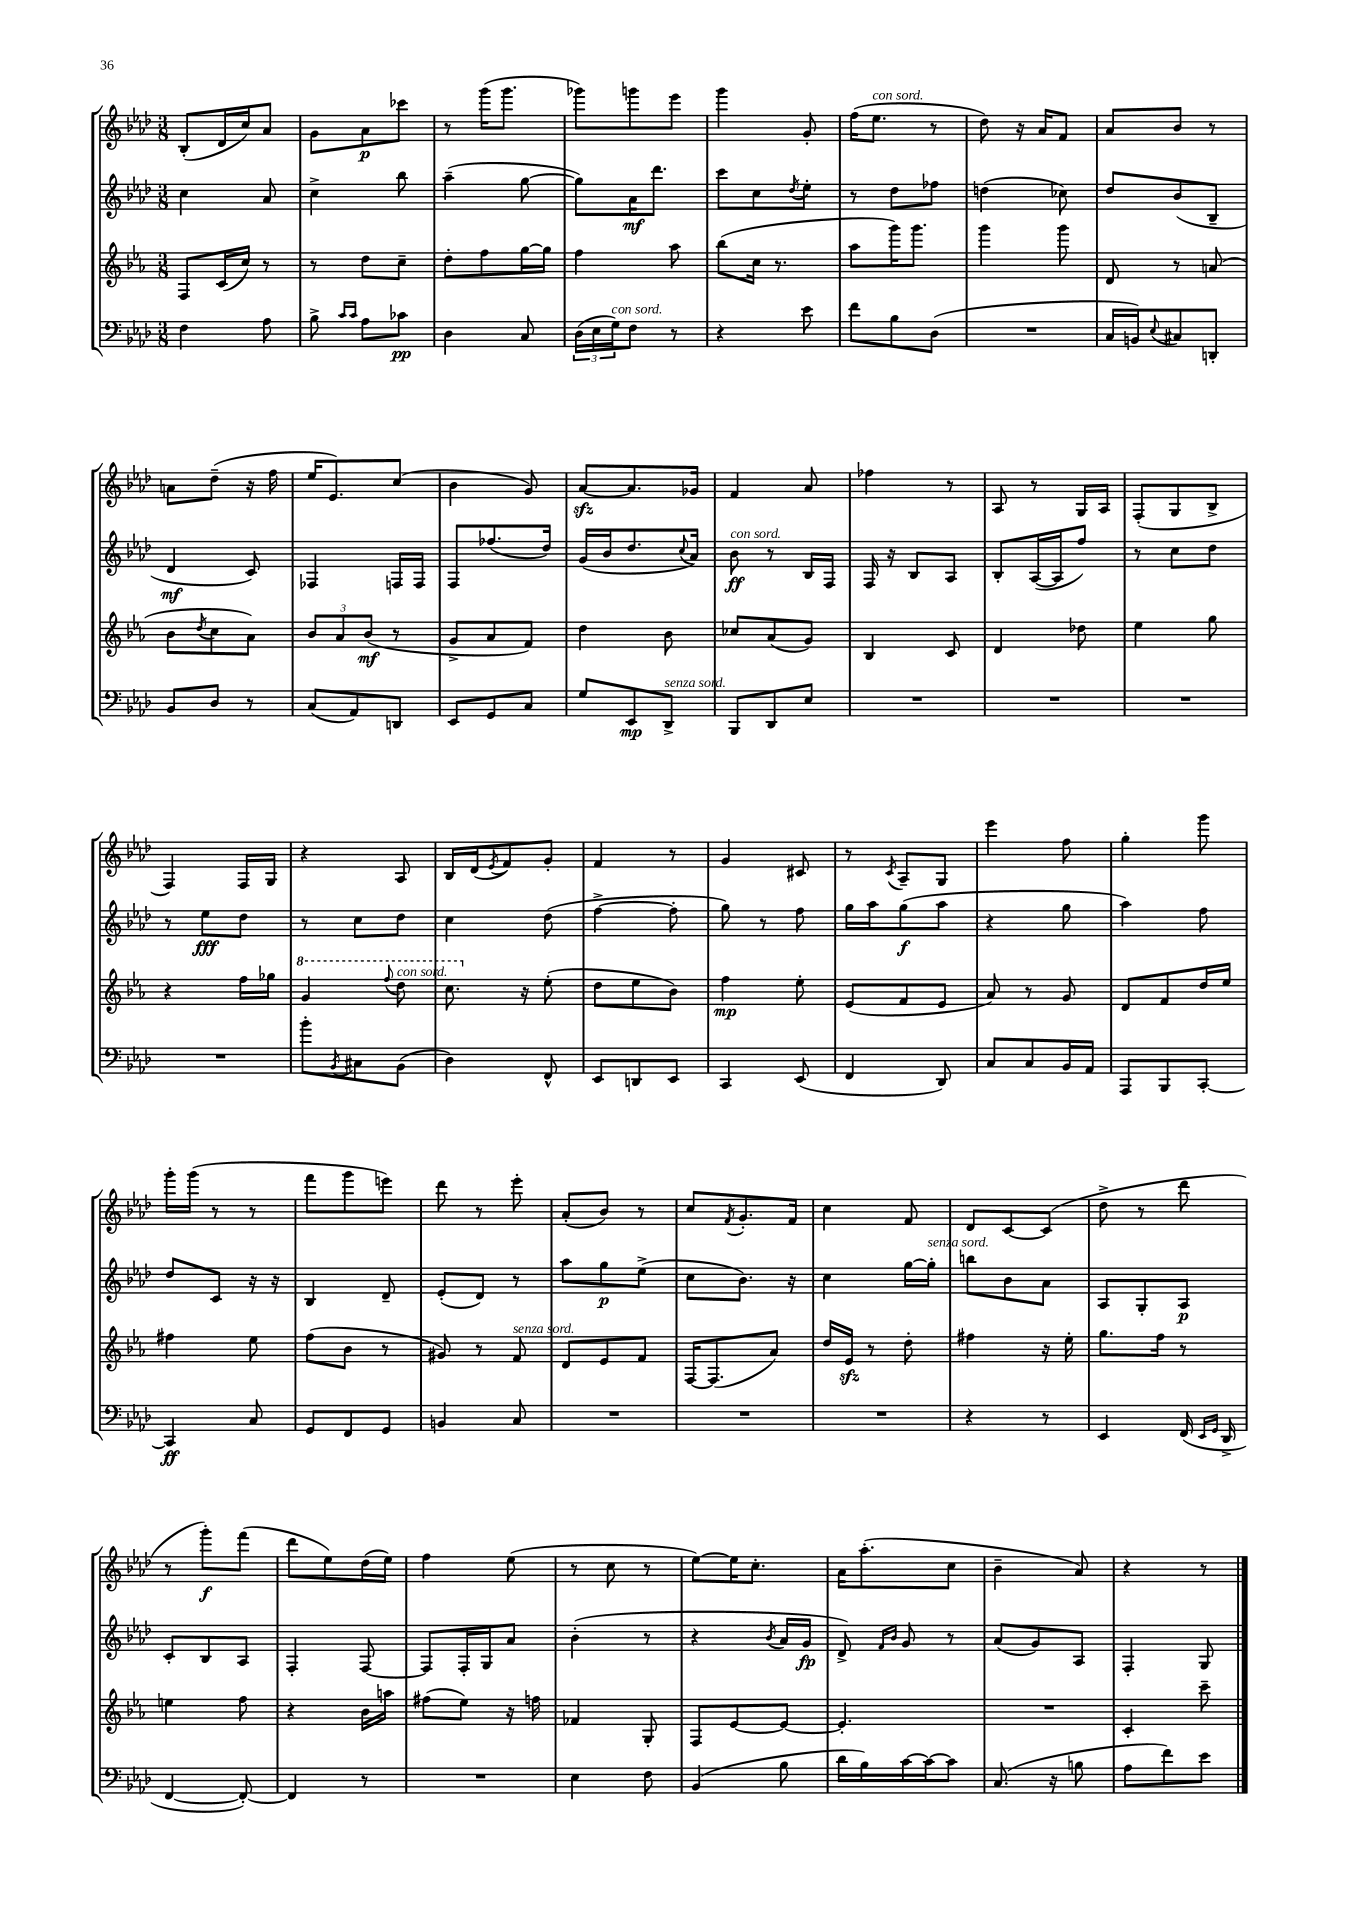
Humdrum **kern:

**kern	**dynam	**kern	**dynam	**kern	**dynam	**kern	**dynam
*part4	*part4	*part3	*part3	*part2	*part2	*part1	*part1
*staff4	*staff4	*staff3	*staff3	*staff2	*staff2	*staff1	*staff1
*clefF4	*	*clefG2	*	*clefG2	*	*clefG2	*
*k[b-e-a-d-]	*	*k[b-e-a-]	*	*k[b-e-a-d-]	*	*k[b-e-a-d-]	*
*M3/8	*	*M3/8	*	*M3/8	*	*M3/8	*
=107	=107	=107	=107	=107	=107	=107	=107
4F\	.	8F/L	.	4cc\	.	(8B-'/L	.
.	.	(16c/L	.	.	.	16d-/L	.
.	.	16cc/JJ)	.	.	.	16cc/J)	.
8A-\	.	8r	.	8a-/	.	8a-/J	.
=108	=108	=108	=108	=108	=108	=108	=108
8B-^\	.	8r	.	4cc^\	.	8g\L	.
16qqc/LL	.	.	.	.	.	.	.
16qqc/JJ	.	.	.	.	.	.	.
8A-\L	.	8dd\L	.	.	.	8a-\	p
8c-X\J	pp	8cc~\J	.	8bb-\	.	8ccc-X\J	.
=109	=109	=109	=109	=109	=109	=109	=109
4D-\	.	8dd'\L	.	(4aa-~\	.	8r	.
.	.	8ff\	.	.	.	(16ggg\KL	.
.	.	.	.	.	.	8.ggg\J	.
8C/	.	[16gg\L	.	[8gg\	.	.	.
.	.	16gg\JJ]	.	.	.	.	.
=110	=110	=110	=110	=110	=110	=110	=110
(24D-\LL	.	4ff\	.	8gg\L])	.	8ggg-X\L)	.
24E-\	.	.	.	.	.	.	.
!LO:TX:a:i:t=con sord.	!	!	!	!	!	!	!
24G\J)	.	.	.	.	.	.	.
8F\J	.	.	.	16a-\K	mf	8gggn\	.
.	.	.	.	8.ddd-\J	.	.	.
8r	.	8aa-\	.	.	.	8eee-\J	.
=111	=111	=111	=111	=111	=111	=111	=111
4r	.	(8bb-\L	.	8ccc\L	.	4ggg\	.
.	.	16cc\Jk	.	8cc\	.	.	.
.	.	8.r	.	.	.	.	.
.	.	.	.	8qdd-/	.	.	.
8e-\	.	.	.	8ee-'\J	.	8g'/	.
=112	=112	=112	=112	=112	=112	=112	=112
8f\L	.	8aa-\L	.	8r	.	(16ff\KL	.
!	!	!	!	!	!	!LO:TX:a:i:t=con sord.	!
.	.	.	.	.	.	8.ee-\J	.
8B-\	.	16ggg\K)	.	8dd-\L	.	.	.
.	.	8.ggg\J	.	.	.	.	.
(8D-\J	.	.	.	8ff-X\J	.	8r	.
=113	=113	=113	=113	=113	=113	=113	=113
4.r	.	4ggg\	.	(4ddn\	.	8dd-\)	.
.	.	.	.	.	.	16r	.
.	.	.	.	.	.	16a-/KL	.
.	.	8ggg\	.	8cc-X\)	.	8f/J	.
=114	=114	=114	=114	=114	=114	=114	=114
16C/LL	.	8d/	.	8dd-/L	.	8a-/L	.
16BBn/J)	.	.	.	.	.	.	.
8qqE-/	.	.	.	.	.	.	.
8C#X/	.	8r	.	(8b-/	.	8b-/J	.
8DDn'/J	.	(8an/	.	8B-~/J	.	8r	.
!!LO:LB:g=z
=115	=115	=115	=115	=115	=115	=115	=115
8BB-/L	.	8b-\L	.	4d-/	mf	8an\L	.
.	.	8qdd/	.	.	.	.	.
8D-/J	.	8cc\	.	.	.	(8dd-~\J	.
8r	.	8a-\J)	.	8c/)	.	16r	.
.	.	.	.	.	.	16ff\	.
=116	=116	=116	=116	=116	=116	=116	=116
(8C/L	.	12b-/L	.	4F-X/	.	16ee-/KL	.
.	.	.	.	.	.	8.e-/)	.
.	.	12a-/	.	.	.	.	.
8AA-/)	.	.	.	.	.	.	.
.	.	(12b-/J	mf	.	.	.	.
8DDn/J	.	8r	.	16Fn/LL	.	(8cc/J	.
.	.	.	.	16F/JJ	.	.	.
=117	=117	=117	=117	=117	=117	=117	=117
8EE-/L	.	8g^/L	.	8F/L	.	4b-\	.
8GG/	.	8a-/	.	(8.ff-X/	.	.	.
8C/J	.	8f/J)	.	.	.	8g/)	.
.	.	.	.	16dd-/Jk)	.	.	.
=118	=118	=118	=118	=118	=118	=118	=118
8G/L	.	4dd\	.	(16g/LL	.	[8a-zz/L	.
.	.	.	.	16b-/J	.	.	.
8EE-/	mp	.	.	8.dd-/	.	8.a-/]	.
!LO:TX:a:i:t=senza sord.	!	!	!	!	!	!	!
8DD-^/J	.	8b-\	.	.	.	.	.
.	.	.	.	8qqcc/	.	.	.
.	.	.	.	16a-/Jk)	.	16g-X/Jk	.
=119	=119	=119	=119	=119	=119	=119	=119
!	!	!	!	!LO:TX:a:i:t=con sord.	!	!	!
8BBB-/L	.	8cc-X/L	.	8b-\	ff	4f/	.
8DD-/	.	(8a-/	.	8r	.	.	.
8E-/J	.	8g/J)	.	16B-/LL	.	8a-/	.
.	.	.	.	16F/JJ	.	.	.
=120	=120	=120	=120	=120	=120	=120	=120
4.r	.	4B-/	.	16F/	.	4ff-X\	.
.	.	.	.	16r	.	.	.
.	.	.	.	8B-/L	.	.	.
.	.	8c/	.	8A-/J	.	8r	.
=121	=121	=121	=121	=121	=121	=121	=121
4.r	.	4d/	.	8B-'/L	.	8A-/	.
.	.	.	.	([16A-/L	.	8r	.
.	.	.	.	16A-/J]	.	.	.
.	.	8dd-X\	.	8ff/J)	.	16G/LL	.
.	.	.	.	.	.	16A-/JJ	.
=122	=122	=122	=122	=122	=122	=122	=122
4.r	.	4ee-\	.	8r	.	(8F'/L	.
.	.	.	.	8cc\L	.	8G/	.
.	.	8gg\	.	8dd-\J	.	8B-^/J	.
!!LO:LB:g=z
=123	=123	=123	=123	=123	=123	=123	=123
4.r	.	4r	.	8r	.	4F/)	.
.	.	.	.	8ee-\L	fff	.	.
.	.	16ff\LL	.	8dd-\J	.	16F/LL	.
.	.	16gg-X\JJ	.	.	.	16G/JJ	.
=124	=124	=124	=124	=124	=124	=124	=124
*	*	*8va	*	*	*	*	*
8b-'\L	.	4gg/	.	8r	.	4r	.
8qBB-/	.	.	.	.	.	.	.
8C#X\	.	.	.	8cc\L	.	.	.
.	.	8qqfff/	.	.	.	.	.
!	!	!LO:TX:a:i:t=con sord.	!	!	!	!	!
(8BB-\J	.	8ddd\	.	8dd-\J	.	8A-/	.
=125	=125	=125	=125	=125	=125	=125	=125
4D-\)	.	8.ccc\	.	4cc\	.	16B-/LL	.
.	.	.	.	.	.	(16d-/J	.
.	.	.	.	.	.	8qe-/	.
.	.	.	.	.	.	8f/)	.
*	*	*X8va	*	*	*	*	*
.	.	16r	.	.	.	.	.
8FF^^/	.	(8ee-'\	.	(8dd-\	.	8g'/J	.
=126	=126	=126	=126	=126	=126	=126	=126
8EE-/L	.	8dd\L	.	[4ff^\	.	4f/	.
8DDn/	.	8ee-\	.	.	.	.	.
8EE-/J	.	8b-\J)	.	8ff'\]	.	8r	.
=127	=127	=127	=127	=127	=127	=127	=127
4CC/	.	4ff\	mp	8gg\)	.	4g/	.
.	.	.	.	8r	.	.	.
(8EE-/	.	8ee-'\	.	8ff\	.	8c#X/	.
=128	=128	=128	=128	=128	=128	=128	=128
4FF/	.	(8e-/L	.	16gg\LL	.	8r	.
.	.	.	.	16aa-\J	.	.	.
.	.	.	.	.	.	8qc/	.
.	.	8f/	.	(8gg\	f	8A-~/L	.
8DD-/)	.	8e-/J	.	8aa-\J	.	8G/J	.
=129	=129	=129	=129	=129	=129	=129	=129
8C/L	.	8a-/)	.	4r	.	4eee-\	.
8C/	.	8r	.	.	.	.	.
16BB-/L	.	8g/	.	8gg\	.	8ff\	.
16AA-/JJ	.	.	.	.	.	.	.
=130	=130	=130	=130	=130	=130	=130	=130
8AAA-/L	.	8d/L	.	4aa-\)	.	4gg'\	.
8BBB-/	.	8f/	.	.	.	.	.
[8CC'/J	.	16dd/L	.	8ff\	.	8ggg\	.
.	.	16ee-/JJ	.	.	.	.	.
!!LO:LB:g=z
=131	=131	=131	=131	=131	=131	=131	=131
4CC/]	ff	4ff#X\	.	8dd-/L	.	16ggg'\LL	.
.	.	.	.	.	.	(16ggg\JJ	.
.	.	.	.	8c/J	.	8r	.
8C/	.	8ee-\	.	16r	.	8r	.
.	.	.	.	16r	.	.	.
=132	=132	=132	=132	=132	=132	=132	=132
8GG/L	.	(8ff\L	.	4B-/	.	8fff\L	.
8FF/	.	8b-\J	.	.	.	8ggg\	.
8GG/J	.	8r	.	8d-~/	.	8eeen\J)	.
=133	=133	=133	=133	=133	=133	=133	=133
4BBn/	.	8g#X/)	.	(8e-'/L	.	8ddd-\	.
.	.	8r	.	8d-/J)	.	8r	.
!	!	!LO:TX:a:i:t=senza sord.	!	!	!	!	!
8C/	.	8f/	.	8r	.	8eee-'\	.
=134	=134	=134	=134	=134	=134	=134	=134
4.r	.	8d/L	.	8aa-\L	.	(8a-'/L	.
.	.	8e-/	.	8gg\	p	8b-/J)	.
.	.	8f/J	.	(8ee-^\J	.	8r	.
=135	=135	=135	=135	=135	=135	=135	=135
4.r	.	[16F/KL	.	8cc\L	.	8cc/L	.
.	.	(8.F/]	.	.	.	.	.
.	.	.	.	.	.	8qf/	.
.	.	.	.	8.b-\J)	.	8.g'/	.
.	.	8a-/J)	.	.	.	.	.
.	.	.	.	16r	.	16f/Jk	.
=136	=136	=136	=136	=136	=136	=136	=136
4.r	.	16dd/LL	.	4cc\	.	4cc\	.
.	.	16e-zz/JJ	.	.	.	.	.
.	.	8r	.	.	.	.	.
.	.	8dd'\	.	[16gg\LL	.	8f/	.
!	!	!	!	!LO:TX:a:i:t=senza sord.	!	!	!
.	.	.	.	16gg'\JJ]	.	.	.
=137	=137	=137	=137	=137	=137	=137	=137
4r	.	4ff#X\	.	8bbn\L	.	8d-/L	.
.	.	.	.	8b-\	.	[8c/	.
8r	.	16r	.	8a-\J	.	(8c/J]	.
.	.	16ee-'\	.	.	.	.	.
=138	=138	=138	=138	=138	=138	=138	=138
4EE-/	.	8.gg\L	.	8A-/L	.	8dd-^\	.
.	.	.	.	8G'/	.	8r	.
.	.	16ff\Jk	.	.	.	.	.
(16FF/	.	8r	.	8A-/J	p	8ddd-\	.
16qqEE-/LL	.	.	.	.	.	.	.
16qqGG/JJ	.	.	.	.	.	.	.
16DD-^/	.	.	.	.	.	.	.
!!LO:LB:g=z
=139	=139	=139	=139	=139	=139	=139	=139
[4FF/	.	4een\	.	8c'/L	.	8r	.
.	.	.	.	8B-/	.	8ggg'\L)	f
8FF'/_)	.	8ff\	.	8A-/J	.	(8fff\J	.
=140	=140	=140	=140	=140	=140	=140	=140
4FF/]	.	4r	.	4F'/	.	8ddd-\L	.
.	.	.	.	.	.	8ee-\)	.
8r	.	16b-\LL	.	[8F/	.	(16dd-\L	.
.	.	16aan\JJ	.	.	.	16ee-\JJ)	.
=141	=141	=141	=141	=141	=141	=141	=141
4.r	.	(8ff#X\L	.	8F/L]	.	4ff\	.
.	.	8ee-\J)	.	16F'/L	.	.	.
.	.	.	.	16G/J	.	.	.
.	.	16r	.	8a-/J	.	(8ee-\	.
.	.	16ffn\	.	.	.	.	.
=142	=142	=142	=142	=142	=142	=142	=142
4E-\	.	4f-X/	.	(4b-'\	.	8r	.
.	.	.	.	.	.	8cc\	.
8F\	.	8G'/	.	8r	.	8r	.
=143	=143	=143	=143	=143	=143	=143	=143
(4BB-/	.	8F/L	.	4r	.	[8ee-\L)	.
.	.	[8e-/	.	.	.	16ee-\K]	.
.	.	.	.	.	.	8.cc'\J	.
.	.	.	.	8qb-/	.	.	.
8B-\	.	8e-/J_	.	16a-/LL	.	.	.
.	.	.	.	16g/JJ	fp	.	.
=144	=144	=144	=144	=144	=144	=144	=144
16d-\LL	.	4.e-'/]	.	8d-^/)	.	16a-\KL	.
16B-\)	.	.	.	.	.	(8.aa-'\	.
.	.	.	.	16qqf/LL	.	.	.
.	.	.	.	16qqb-/JJ	.	.	.
[16c\	.	.	.	8g/	.	.	.
16c\J_	.	.	.	.	.	.	.
8c\J]	.	.	.	8r	.	8cc\J	.
=145	=145	=145	=145	=145	=145	=145	=145
(8.C/	.	4.r	.	(8a-/L	.	4b-~\	.
.	.	.	.	8g/)	.	.	.
16r	.	.	.	.	.	.	.
8Bn\	.	.	.	8A-/J	.	8a-/)	.
=146	=146	=146	=146	=146	=146	=146	=146
8A-\L	.	4c'/	.	4F'/	.	4r	.
8f\)	.	.	.	.	.	.	.
8e-\J	.	8ccc~\	.	8G/	.	8r	.
==	==	==	==	==	==	==	==
*-	*-	*-	*-	*-	*-	*-	*-
